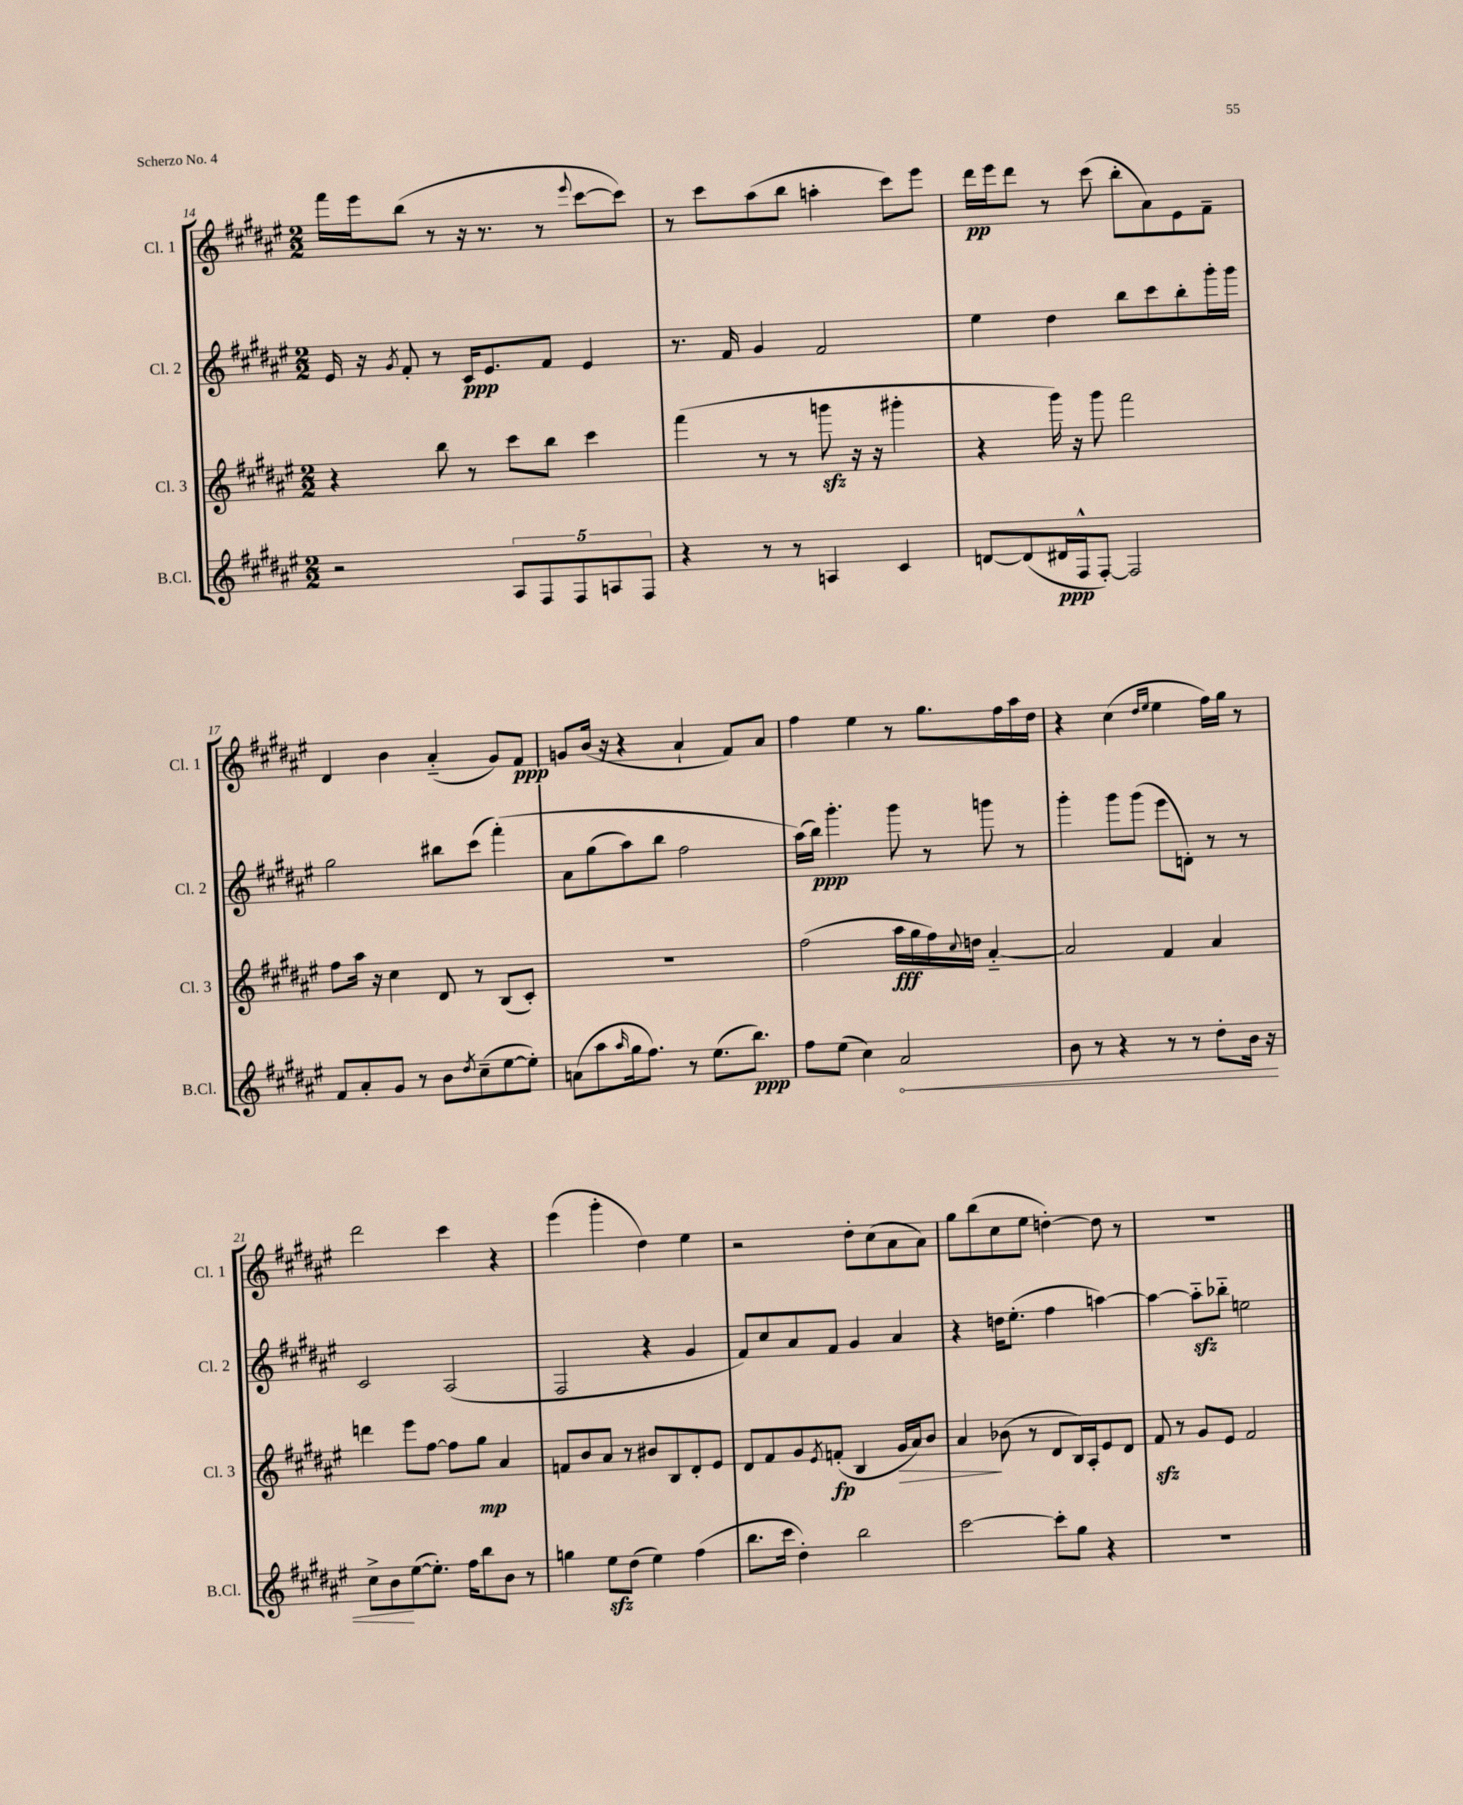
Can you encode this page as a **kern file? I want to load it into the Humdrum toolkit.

**kern	**kern	**kern	**kern
*staff4	*staff3	*staff2	*staff1
*clefG2	*clefG2	*clefG2	*clefG2
*k[f#c#g#d#a#e#]	*k[f#c#g#d#a#e#]	*k[f#c#g#d#a#e#]	*k[f#c#g#d#a#e#]
*M2/2	*M2/2	*M2/2	*M2/2
2r	4r	16e#	16fff#
.	.	16r	16eee#
.	.	8qg#	.
.	.	8f#'	(8bb
.	8bb	8r	8r
.	8r	16c#	16r
.	.	8.e#	8.r
10A#	8ccc#	.	.
10F#	.	.	.
.	8bb	8f#	8r
10F#	.	.	.
.	.	.	8qqeee#
.	4ccc#	4e#	[8ccc#
10A	.	.	.
.	.	.	8ccc#])
10F#	.	.	.
=	=	=	=
4r	(4fff#	8.r	8r
.	.	.	8ccc#
.	.	16f#	.
8r	8r	4g#	(8aa#
8r	8r	.	8bb
4A	8ggg	2f#	4aa'
.	16r	.	.
.	16r	.	.
4c#	4ggg#'	.	8ccc#)
.	.	.	8eee#
=	=	=	=
[8d	4r	4ee#	16ddd#
.	.	.	16eee#
(8d]	.	.	8ddd#
16d#	16ggg#)	4dd#	8r
16F#^^	16r	.	.
[8F#')	8ggg#	.	(8ccc#
2F#]	2fff#	8bb	8bb'
.	.	8ccc#	8a#)
.	.	8bb'	8e#
.	.	16ggg#'	8f#~
.	.	16ggg#	.
=	=	=	=
8f#	8ff#	2gg#	4d#
8a#'	16aa#	.	.
.	16r	.	.
8g#	4cc#	.	4b
8r	.	.	.
8b	8d#	8bb#	(4a#'~
8qdd#	.	.	.
(8cc#~	8r	(8ccc#	.
[8ee#	(8B	&(4fff#')	8g#)
8ee#'])	8c#')	.	8f#
=	=	=	=
(8a	1r	8a#	8g
8aa#	.	(8gg#	(16b
.	.	.	16r
16qqaa#	.	.	.
16gg#	.	8aa#)	4r
8.ff#)	.	.	.
.	.	8bb	.
8r	.	2ff#	4a#`
(8.ee#	.	.	.
.	.	.	8f#)
8.bb)	.	.	.
.	.	.	8a#
=	=	=	=
8ff#	(2ff#	(16aa#&)	4ff#
.	.	16bb)	.
(8ee#	.	4.ggg#'	.
4cc#)	.	.	4ee#
2a#	16aa#	8ggg#	8r
.	16gg#	.	.
.	16ff#)	8r	8.gg#
.	8qqcc#	.	.
.	16dd	.	.
.	[4a#'~	8ggg	.
.	.	.	16ff#
.	.	8r	16aa#
.	.	.	16dd#
=	=	=	=
8b	2a#]	4ggg#'	4r
8r	.	.	.
4r	.	8ggg#	(4cc#
.	.	(8ggg#	.
.	.	.	16qqdd#
.	.	.	16qqee#
8r	4f#	8eee#	4ee#
8r	.	8d')	.
8dd#'	4a#	8r	16ff#)
.	.	.	16gg#
16b	.	8r	8r
16r	.	.	.
=	=	=	=
8cc#^	4ddd	2c#	2ddd#
8b	.	.	.
([8ee#	8eee#	.	.
8.ee#'])	[8ff#	.	.
.	8ff#]	(2A#	4ccc#
16ff#	.	.	.
8bb	8gg#	.	.
8b	4a#	.	4r
8r	.	.	.
=	=	=	=
4gg	8f	2F#	(4eee#
.	8b	.	.
8ee#	8a#	.	4ggg#'
(8dd#	8r	.	.
4ee#)	8b#	4r	4dd#)
.	8B	.	.
(4ff#	8d#'	4g#	4ee#
.	8e#	.	.
=	=	=	=
8.bb	8d#	8f#)	2r
.	8f#	8cc#	.
16ccc#	.	.	.
4dd#')	8g#	8a#	.
.	8qe#	.	.
.	(8f'	8f#	.
2bb	4B	4g#	8dd#'
.	.	.	(8cc#
.	16g#	4a#	8a#
.	16a#)	.	.
.	8b	.	8a#)
=	=	=	=
[2ccc#	4a#	4r	8gg#
.	.	.	(8bb
.	(8b-	16dd	8cc#
.	.	(8.ee#'	.
.	8r	.	8ee#
8ccc#']	8d#	4ff#	[4dd')
8gg#	16B)	.	.
.	16A#'	.	.
4r	8e#	[4aa)	8dd]
.	8d#	.	8r
=	=	=	=
1r	8f#	4aa_	1r
.	8r	.	.
.	8g#	8aa'~]	.
.	8e#	8bb-'~	.
.	2f#	2ee	.
==	==	==	==
*-	*-	*-	*-
